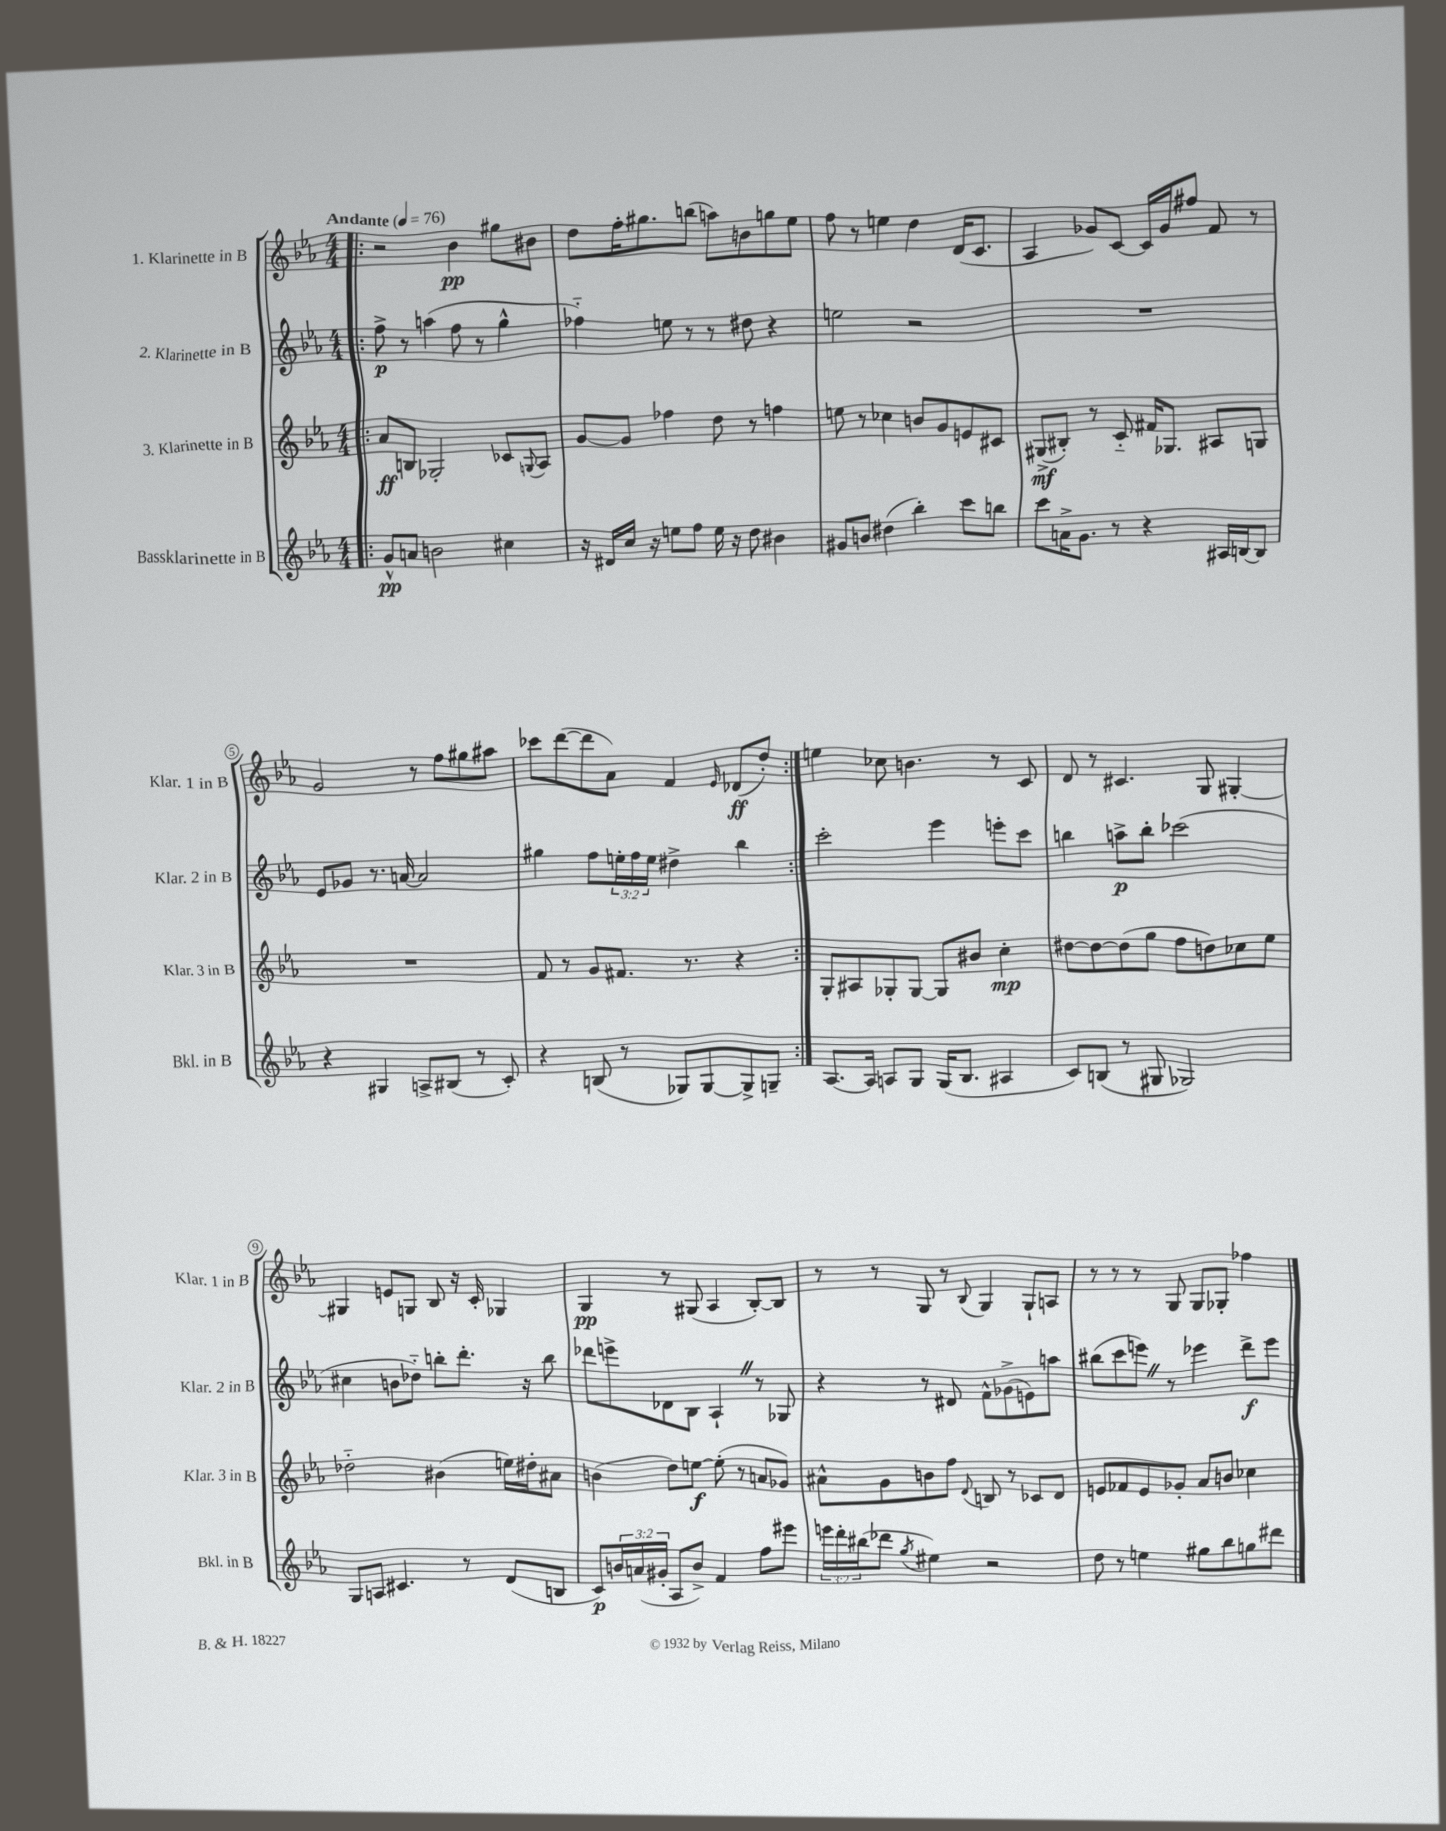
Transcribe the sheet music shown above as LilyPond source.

<<
\new StaffGroup <<
\new Staff = "s0" \with { instrumentName = "1. Klarinette in B" shortInstrumentName = "Klar. 1 in B" } {
    \clef treble \key ees \major \numericTimeSignature \time 4/4 \tempo "Andante" 4 = 76
    \repeat volta 2 { \bar ".|:" r2 bes'4\pp gis''8 bis'8 |
    d''8 f''16-. gis''8. b''8( a''8) b'8 g''8 ees''8 |
    f''8 r8 e''4 d''4 d'16( c'8. |
    aes4 ges'8) c'8~ c'16 ges'16 fis''8 f'8 r8 |
    g'2 r8 f''8 gis''8 ais''8 |
    ces'''8 d'''8~( d'''8 aes'8) f'4 \grace { ees'16 } des'8\ff( d''8-.) | }
    e''4 ces''8 b'4. r8 c'8 |
    d'8 r8 cis'4. g8 gis4~-. |
    gis4 e'8 g8 bes8 r16 c'16-. ges4 |
    g4\pp r8 gis8( aes4 bes8~-.) bes8 |
    r8 r8 g8 r8 \appoggiatura { bes8 } g4 g8-! a8 |
    r8 r8 r8 g8 g8 ges8-. fes''4 \bar "|." |
}
\new Staff = "s1" \with { instrumentName = "2. Klarinette in B" shortInstrumentName = "Klar. 2 in B" } {
    \clef treble \key ees \major \numericTimeSignature \time 4/4 \override Staff.TupletNumber.text = #tuplet-number::calc-fraction-text
    \repeat volta 2 { \bar ".|:" f''8->\p r8 a''4( f''8 r8 g''4-^ |
    fes''4-_) e''8 r8 r8 dis''8 r4 |
    e''2 r2 |
    R1 |
    ees'8 ges'8 r8. a'16~ a'2 |
    gis''4 f''8 \tuplet 3/2 { e''16-. f''16 e''16 } dis''4-> bes''4 | }
    c'''2-. ees'''4 e'''8-. c'''8 |
    b''4 a''8->\p b''8-. ces'''2( |
    cis''4 b'8 des''8-_) b''8-. d'''8.-. r16 b''8 |
    des'''8 e'''8-> des'8 bes8 aes4-! \once \override BreathingSign.text = \markup { \musicglyph "scripts.caesura.straight" } \breathe r8 ges8 |
    r4 r8 dis'8 f'8-^ ges'8->( e'8) a''8 |
    bis''8( c'''8 e'''8) \once \override BreathingSign.text = \markup { \musicglyph "scripts.caesura.straight" } \breathe r8 ees'''4 d'''8->\f ees'''8 \bar "|." |
}
\new Staff = "s2" \with { instrumentName = "3. Klarinette in B" shortInstrumentName = "Klar. 3 in B" } {
    \clef treble \key ees \major \numericTimeSignature \time 4/4
    \repeat volta 2 { \bar ".|:" aes'8\ff b8 ges2-. ces'8 \appoggiatura { g8 } aes8 |
    g'8~ g'8 fes''4 d''8 r8 f''4 |
    e''8 r8 ces''4 b'8 g'8 e'8 cis'8 |
    gis8->\mf( bis8-.) r8 c'8-_ fis'16 ges8. ais8 g8 |
    R1 |
    f'8 r8 g'8 fis'8. r8. r4 | }
    g8-. ais8 ges8-. ges8~ ges8 bis'8 c''4-.\mp |
    dis''8~ dis''8~ dis''8( g''8 f''8 d''8) ces''8 ees''8 |
    des''2-_ bis'4( e''16) dis''16-. ais'8 |
    b'4( d''8) e''8~\f e''8-.( r8 a'8 ges'8) |
    ais'8-^ g'8 b'8 f''8 \appoggiatura { d'8 } b8 r8 ces'8 d'8 |
    e'8 fes'8 e'8 ges'8-. aes'8 b'8 ces''4 \bar "|." |
}
\new Staff = "s3" \with { instrumentName = "Bassklarinette in B" shortInstrumentName = "Bkl. in B" } {
    \clef treble \key ees \major \numericTimeSignature \time 4/4 \override Staff.TupletNumber.text = #tuplet-number::calc-fraction-text
    \repeat volta 2 { \bar ".|:" g'8-^\pp a'8 b'2 cis''4 |
    r16 dis'16 c''16 r16 e''8 f''8 e''16 r16 d''8 bis'4 |
    gis'8 b'8 dis''4( bes''4-.) c'''8 b''8 |
    c'''8 a'16-> g'8. r8 r4 ais16 b16~ b8 |
    r4 gis4 a8-> bis8( r8 c'8-.) |
    r4 b8( r8 ges8) ges8~ ges8-> g8-- | }
    aes8.~ aes16 a8 g8 g16( bes8. ais4 |
    c'8) b8( r8 gis8 ges2) |
    g8 a8 cis'4. r8 d'8( b8 |
    c'8\p) \tuplet 3/2 { b'16 a'16( gis'16-. } aes8 b'8->) f'4 f''8 eis'''8 |
    \tuplet 3/2 { e'''16 d'''16-. bis''16( } des'''8 \acciaccatura { g''8 } eis''4) r2 |
    d''8 r8 e''4 gis''8 bes''8 g''8 dis'''8 \bar "|." |
}
>>
>>
\layout { \context { \Score \override BarNumber.stencil = #(make-stencil-circler 0.1 0.3 ly:text-interface::print) } }
